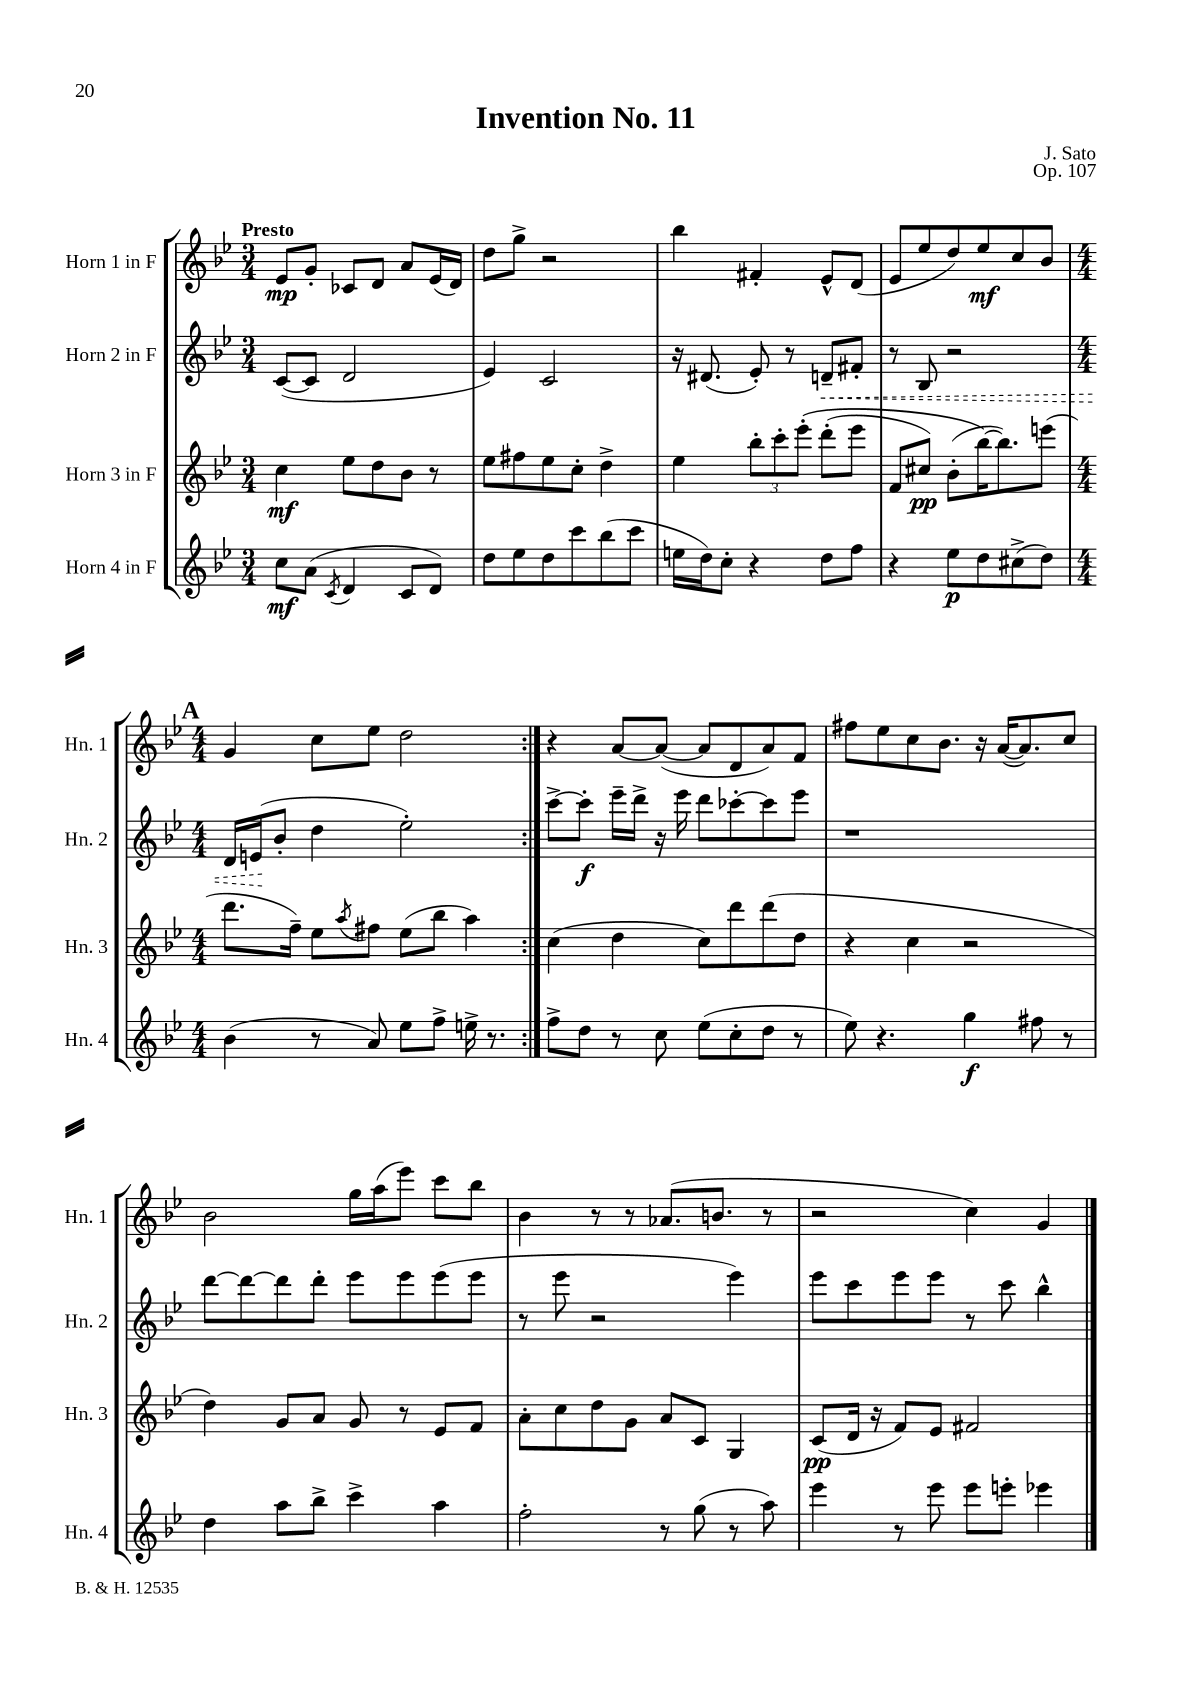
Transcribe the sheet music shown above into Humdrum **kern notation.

**kern	**dynam	**kern	**dynam	**kern	**dynam	**kern	**dynam
*part4	*part4	*part3	*part3	*part2	*part2	*part1	*part1
*staff4	*staff4	*staff3	*staff3	*staff2	*staff2	*staff1	*staff1
*I"Horn 4 in F	*	*I"Horn 3 in F	*	*I"Horn 2 in F	*	*I"Horn 1 in F	*
*I'Hn. 4	*	*I'Hn. 3	*	*I'Hn. 2	*	*I'Hn. 1	*
*clefG2	*	*clefG2	*	*clefG2	*	*clefG2	*
*k[b-e-]	*	*k[b-e-]	*	*k[b-e-]	*	*k[b-e-]	*
*M3/4	*	*M3/4	*	*M3/4	*	*M3/4	*
=1	=1	=1	=1	=1	=1	=1	=1
!	!	!	!	!	!	!LO:TX:a:B:t=Presto	!
8cc\L	mf	4cc\	mf	([8c/L	.	8e-/L	mp
(8a\J	.	.	.	8c/J]	.	8g'/J	.
8qc/	.	.	.	.	.	.	.
4d/	.	8ee-\L	.	2d/	.	8c-X/L	.
.	.	8dd\	.	.	.	8d/J	.
8c/L	.	8b-\J	.	.	.	8a/L	.
8d/J)	.	8r	.	.	.	(16e-/L	.
.	.	.	.	.	.	16d/JJ)	.
=2	=2	=2	=2	=2	=2	=2	=2
8dd\L	.	8ee-\L	.	4e-/)	.	8dd\L	.
8ee-\	.	8ff#X\	.	.	.	8gg^\J	.
8dd\	.	8ee-\	.	2c/	.	2r	.
8ccc\	.	8cc'\J	.	.	.	.	.
(8bb-\	.	4dd^\	.	.	.	.	.
8ccc\J	.	.	.	.	.	.	.
=3	=3	=3	=3	=3	=3	=3	=3
16een\LL	.	4ee-\	.	16r	.	4bb-\	.
16dd\J)	.	.	.	(8.d#X/	.	.	.
8cc'\J	.	.	.	.	.	.	.
4r	.	12bb-'\L	.	8e-'/)	.	4f#X'/	.
.	.	12ccc'\	.	.	.	.	.
.	.	.	.	8r	.	.	.
.	.	(12eee-'\J	.	.	.	.	.
!	!	!	!	!	!LO:HP:b	!	!
8dd\L	.	(8ddd'\L	.	8dn~/L	<	8e-^^/L	.
8ff\J	.	8eee-\J	.	8f#X'/J	.	(8d/J	.
=4	=4	=4	=4	=4	=4	=4	=4
4r	.	8f/L	.	8r	.	8e-/L	.
.	.	8cc#X/J)	pp	8B-/	.	8ee-/	.
8ee-\L	p	(8b-'\L	.	2r	.	8dd/)	.
8dd\	.	[16bb-\K)	.	.	.	8ee-/	mf
.	.	8.bb-\])	.	.	.	.	.
(8cc#X^\	.	.	.	.	.	8cc/	.
8dd\J)	.	(8eeen\J	.	.	.	8b-/J	.
!!LO:LB:g=z
!!LO:REH:place=s1:t=A
=5	=5	=5	=5	=5	=5	=5	=5
*M4/4	*	*M4/4	*	*M4/4	*	*M4/4	*
(4b-\	.	8.ddd\L	.	16d/LL	.	4g/	.
.	.	.	.	(16en/J	.	.	.
.	.	.	.	8b-'/J	[	.	.
.	.	16ff~\Jk)	.	.	.	.	.
8r	.	8ee-\L	.	4dd\	.	8cc\L	.
.	.	8qaa/	.	.	.	.	.
8a/)	.	8ff#X\J	.	.	.	8ee-\J	.
8ee-\L	.	(8ee-\L	.	2ee-'\)	.	2dd\	.
8ff^\J	.	8bb-\J	.	.	.	.	.
16een^\	.	4aa\)	.	.	.	.	.
8.r	.	.	.	.	.	.	.
=6:|!	=6:|!	=6:|!	=6:|!	=6:|!	=6:|!	=6:|!	=6:|!
8ff^\L	.	(4cc\	.	[8ccc^\L	.	4r	.
8dd\J	.	.	.	8ccc'\J]	f	.	.
8r	.	4dd\	.	16eee-~\LL	.	[8a/L	.
.	.	.	.	16ddd^\JJ	.	.	.
8cc\	.	.	.	16r	.	(8a/J_	.
.	.	.	.	16eee-\	.	.	.
(8ee-\L	.	8cc\L)	.	8ddd\L	.	8a/L]	.
8cc'\	.	8ddd\	.	[8ccc-X'\	.	8d/	.
8dd\J	.	(8ddd\	.	8ccc-\]	.	8a/)	.
8r	.	8dd\J	.	8eee-\J	.	8f/J	.
=7	=7	=7	=7	=7	=7	=7	=7
8ee-\)	.	4r	.	1r	.	8ff#X\L	.
4.r	.	.	.	.	.	8ee-\	.
.	.	4cc\	.	.	.	8cc\	.
.	.	.	.	.	.	8.b-\J	.
4gg\	f	2r	.	.	.	.	.
.	.	.	.	.	.	16r	.
.	.	.	.	.	.	([16a/KL	.
.	.	.	.	.	.	8.a/])	.
8ff#X\	.	.	.	.	.	.	.
8r	.	.	.	.	.	8cc/J	.
!!LO:LB:g=z
=8	=8	=8	=8	=8	=8	=8	=8
4dd\	.	4dd\)	.	[8ddd\L	.	2b-\	.
.	.	.	.	8ddd\_	.	.	.
8aa\L	.	8g/L	.	8ddd\]	.	.	.
8bb-^\J	.	8a/J	.	8ddd'\J	.	.	.
4ccc^\	.	8g/	.	8eee-\L	.	16gg\LL	.
.	.	.	.	.	.	(16aa\J	.
.	.	8r	.	8eee-\	.	8eee-\J)	.
4aa\	.	8e-/L	.	(8eee-\	.	8ccc\L	.
.	.	8f/J	.	8eee-\J	.	8bb-\J	.
=9	=9	=9	=9	=9	=9	=9	=9
2ff'\	.	8a'\L	.	8r	.	4b-\	.
.	.	8cc\	.	8eee-\	.	.	.
.	.	8dd\	.	2r	.	8r	.
.	.	8g\J	.	.	.	8r	.
8r	.	8a/L	.	.	.	(8.a-X/L	.
(8gg\	.	8c/J	.	.	.	.	.
.	.	.	.	.	.	8.bn/J	.
8r	.	4G/	.	4eee-\)	.	.	.
8aa\)	.	.	.	.	.	8r	.
=10	=10	=10	=10	=10	=10	=10	=10
4eee-\	.	(8c/L	pp	8eee-\L	.	2r	.
.	.	16d/Jk	.	8ccc\	.	.	.
.	.	16r	.	.	.	.	.
8r	.	8f/L)	.	8eee-\	.	.	.
8eee-\	.	8e-/J	.	8eee-\J	.	.	.
8eee-\L	.	2f#X/	.	8r	.	4cc\)	.
8eeen'\J	.	.	.	8ccc\	.	.	.
4eee-X\	.	.	.	4bb-^^\	.	4g/	.
==	==	==	==	==	==	==	==
*-	*-	*-	*-	*-	*-	*-	*-
